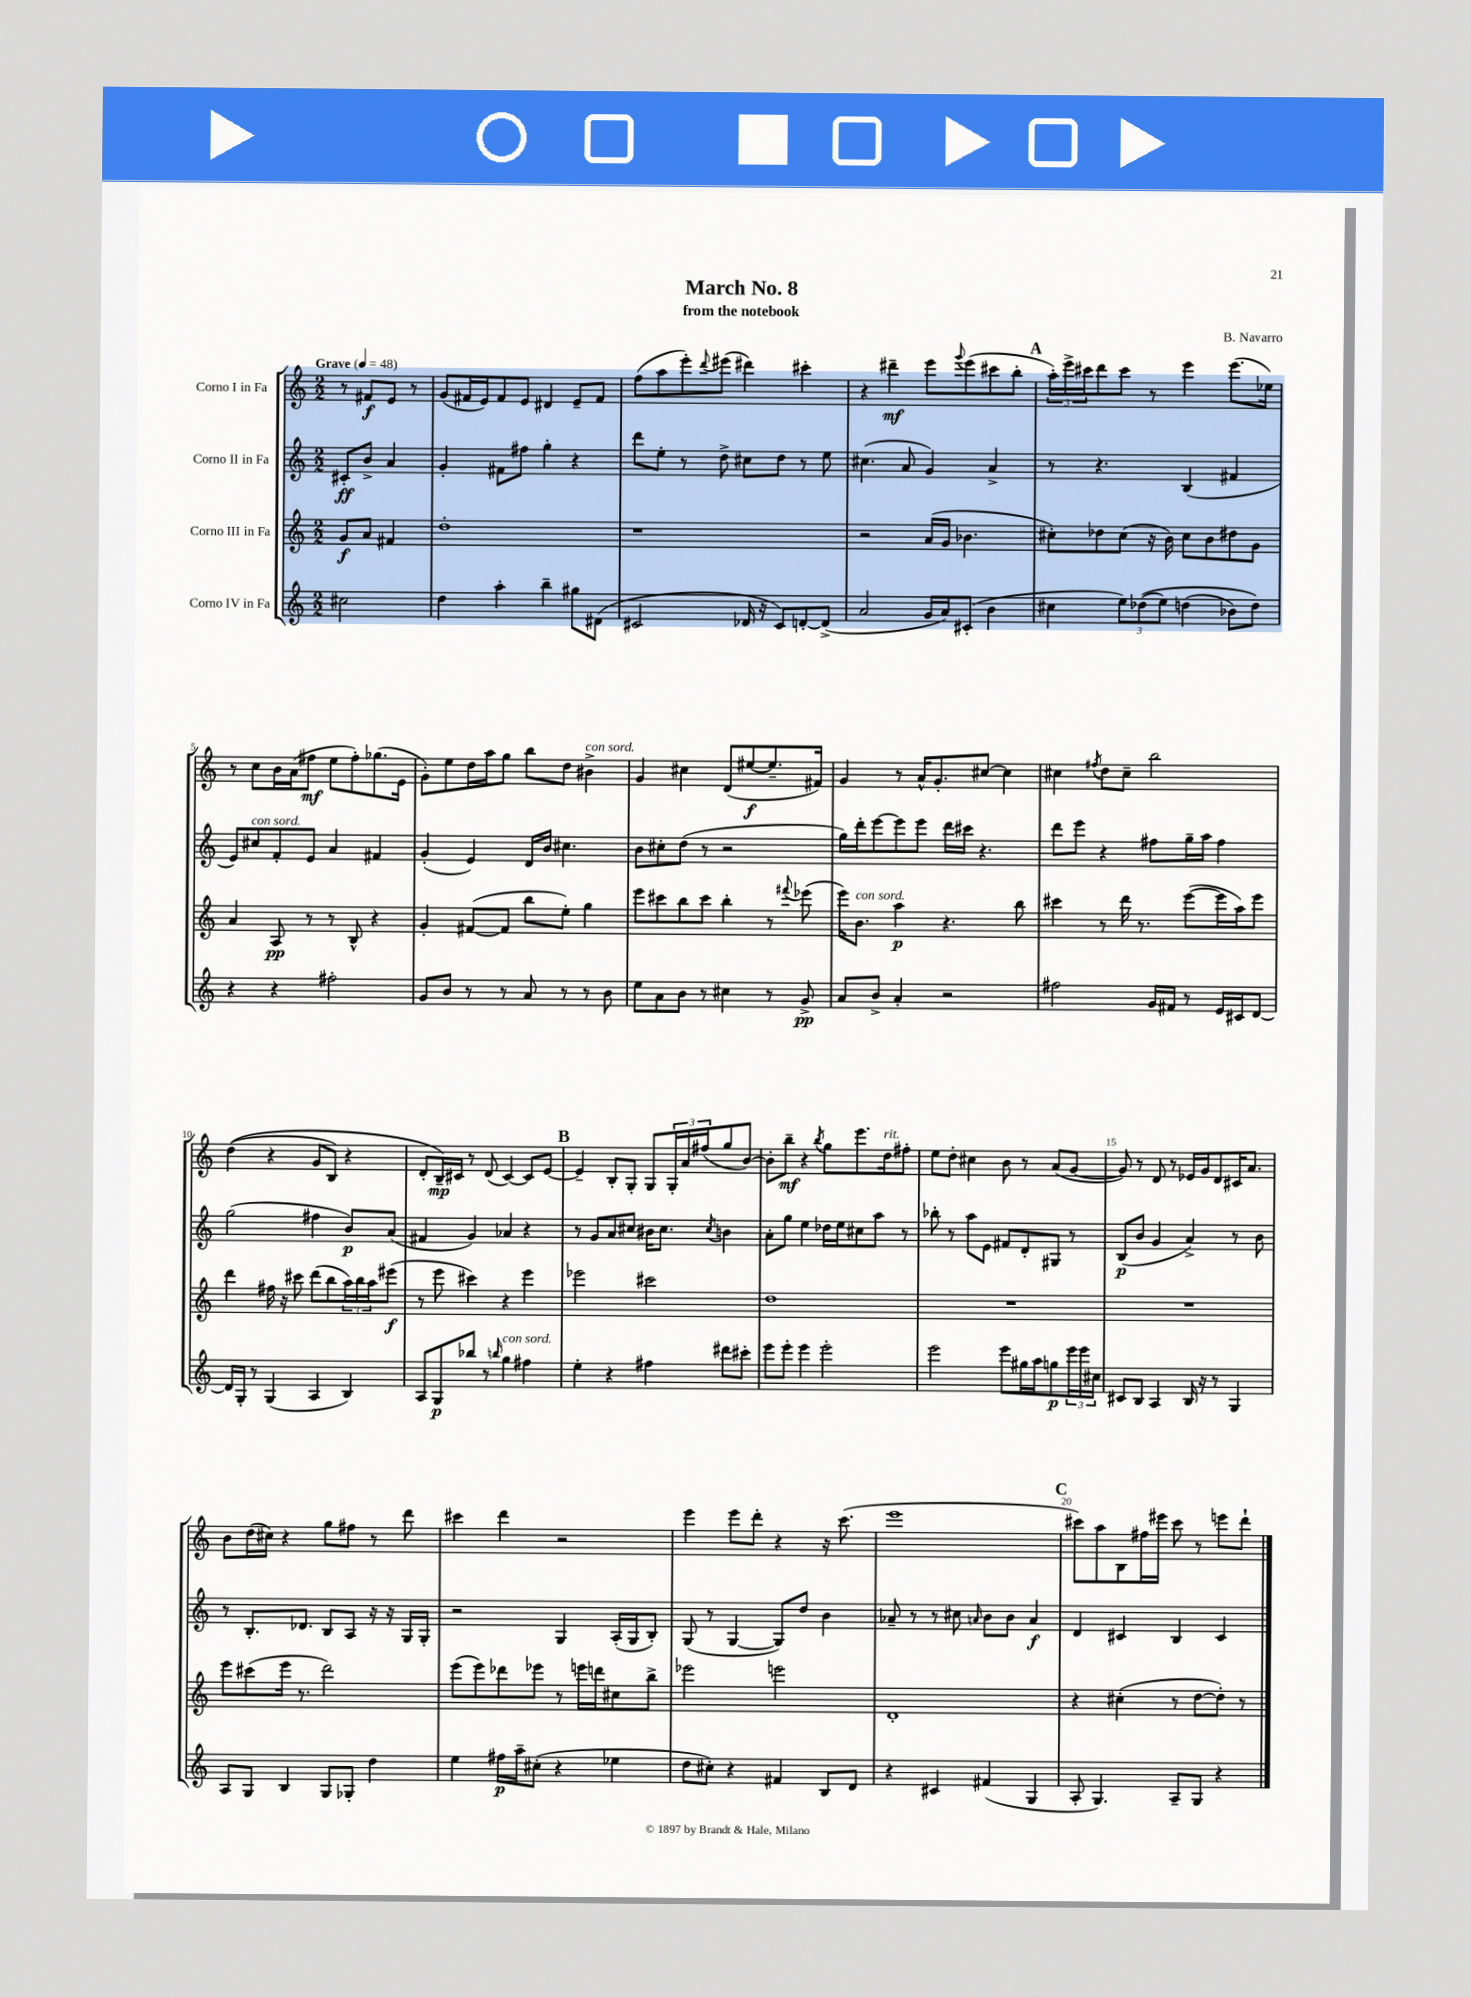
\header { title = "March No. 8" composer = "B. Navarro" subtitle = "from the notebook" }
<<
\new StaffGroup <<
\new Staff = "s0" \with { instrumentName = "Corno I in Fa" } {
    \clef treble \key c \major \numericTimeSignature \time 2/2 \partial 2 \tempo "Grave" 4 = 48
    r8 fis'8\f e'8 r8 |
    g'8( fis'16 e'16) fis'8 e'8 dis'4 e'8-- fis'8 |
    f''8( a''8 e'''8-.) \appoggiatura { d'''8 } eis'''8( dis'''4) cis'''4-. |
    r4 dis'''4--\mf e'''8 \appoggiatura { g'''8 } e'''8( cis'''8 b''8-. |
    \mark \markup { \bold "A" } \tuplet 3/2 { a''16-.) e'''16-> cis'''16 } d'''8 cis'''8 r8 e'''4 e'''8.( ees''16) |
    r8 c''8 b'16 a'16( fis''8\mf e''8 fis''8-.) ges''8.( e'16 |
    g'8-.) e''8 d''16 a''16 g''8 b''8 d''8 bis'4->^\markup { \italic "con sord." } |
    g'4 cis''4 d'8( eis''8~\f eis''8.-- fis'16) |
    g'4 r8 a'16-^ g'8.-. cis''8~ cis''4 |
    cis''4 \acciaccatura { fis''8 } d''8 cis''8-- b''2 |
    d''4(\( r4 g'8 b8) r4 |
    d'8-. b16--\mp\) cis'16 r8 d'8( cis'4~) cis'8 e'8~ |
    \mark \markup { \bold "B" } e'4-- b8-. g8-. g8 \tuplet 3/2 { g16-. a'16 fis''16( } g''8 b'8~) |
    b'8-. b''8--\mf r4 \acciaccatura { b''8 } g''8 e'''8. d''16^\markup { \italic "rit." } fis''8-. |
    e''8 d''8-. cis''4 b'8 r8 a'8( g'8~ |
    g'8) r8 d'8 r8 ees'16 g'16 d'8 cis'16 a'8. |
    b'8 d''16( cis''16) r4 g''8 fis''8 r8 d'''8 |
    cis'''4 d'''4 r2 |
    e'''4 e'''8 d'''8-. r4 r16 c'''8.( |
    e'''1 |
    \mark \markup { \bold "C" } cis'''8) a''8 b8 fis''16 eis'''16 cis'''8 r8 e'''8 d'''8-! \bar "|." |
}
\new Staff = "s1" \with { instrumentName = "Corno II in Fa" } {
    \clef treble \key c \major \numericTimeSignature \time 2/2 \partial 2
    cis'8-.\ff b'8-> a'4 |
    g'4-. fis'8 fis''8 g''4-. r4 |
    d'''8 e''8-. r8 d''8-> cis''8 d''8 r8 e''8 |
    cis''4.( a'8 g'4) a'4-> |
    \mark \markup { \bold "A" } r8 r4. b4( fis'4 |
    e'8) cis''8^\markup { \italic "con sord." } f'8-. e'8 a'4 fis'4 |
    g'4-.( e'4) d'16 b'16 cis''4. |
    b'8 cis''8-. d''8( r8 r2 |
    g''16) d'''16-. e'''8~ e'''8 e'''8 d'''16 cis'''16 r4. |
    d'''8 e'''8 r4 fis''8 g''16-- a''16 fis''4 |
    g''2( fis''4 b'8\p) a'8( |
    fis'4 g'4) aes'4 r4 |
    \mark \markup { \bold "B" } r8 g'8 a'8 cis''8 bis'16 cis''8. \acciaccatura { cis''8 } b'4 |
    a'8-. g''8 e''4 des''16 e''16 cis''8 a''8 r8 |
    bes''8-. r8 a''8 e'8 fis'8 d'8-. gis8 r8 |
    b8\p( b'8 g'4 a'4->) r8 b'8 |
    r8 b8.-. des'8. b8 a8 r16 r16 g16 g16-. |
    r2 g4 a16-.( g16 b8-.) |
    g8( r8 g4~ g8) d''8 b'4 |
    aes'8-- r8 r8 cis''8 \grace { a'16 } b'8 b'8 a'4\f |
    \mark \markup { \bold "C" } d'4 cis'4 b4 cis'4 \bar "|." |
}
\new Staff = "s2" \with { instrumentName = "Corno III in Fa" } {
    \clef treble \key c \major \numericTimeSignature \time 2/2 \partial 2
    g'8\f a'8 fis'4 |
    d''1-. |
    r1 |
    r2 a'16( g'16 bes'4. |
    \mark \markup { \bold "A" } cis''8-.) des''8 cis''8( r16 b'16) cis''8 b'8 dis''8 g'8 |
    a'4 a8\pp r8 r8 b8-^ r4 |
    g'4-. fis'8~( fis'8 b''8 e''8-.) g''4 |
    e'''8 cis'''8 b''8 cis'''8 b''4-. r8 \appoggiatura { fis'''8 } ees'''8( |
    e'''16) b'8.^\markup { \italic "con sord." } a''4\p r4. b''8 |
    cis'''4 r8 d'''16 r8. e'''8~( e'''16 a''16) e'''8 |
    d'''4 fis''16 r16 cis'''8 d'''8( b''8 \tuplet 3/2 { a''16) b''16 a''16 } eis'''8\f( |
    r8 e'''8 cis'''4) r4 e'''4 |
    \mark \markup { \bold "B" } ees'''2 cis'''2 |
    d''1 |
    R1 |
    R1 |
    e'''8 cis'''8( e'''16 r8. d'''2) |
    e'''8( e'''8) des'''8 ees'''8 r8 e'''16 d'''16 cis''8 b''8-> |
    ees'''2 e'''2 |
    d'1-. |
    \mark \markup { \bold "C" } r4 cis''4-.( r8 d''8~ d''8-.) r8 \bar "|." |
}
\new Staff = "s3" \with { instrumentName = "Corno IV in Fa" } {
    \clef treble \key c \major \numericTimeSignature \time 2/2 \partial 2
    cis''2 |
    d''4 a''4-. b''4-- gis''8 dis'8( |
    cis'2 des'16 r16 cis'8) d'8~-. d'8->( |
    a'2 g'16 a'16) cis'8-.( b'4 |
    \mark \markup { \bold "A" } cis''4 \tuplet 3/2 { e''8) des''8(\( e''8) } d''4( bes'8) d''8\) |
    r4 r4 fis''2-. |
    g'8 b'8 r8 r8 a'8 r8 r8 b'8 |
    e''8 a'8 b'8 r8 cis''4 r8 g'8->\pp |
    a'8 b'8-> a'4-. r2 |
    fis''2 g'16 fis'16 r8 e'16 cis'16 d'8~ |
    d'16 g16-. r8 g4( a4 b4) |
    a8 g8\p bes''8 r8 \grace { b''16 } g''4^\markup { \italic "con sord." } fis''4 |
    \mark \markup { \bold "B" } e''4-. r4 fis''4 dis'''8 cis'''8-. |
    e'''8 e'''8-. e'''4 e'''2-. |
    e'''2 e'''8 gis''16 a''16 g''8\p \tuplet 3/2 { e'''16 e'''16 cis''16 } |
    cis'8 b8 a4 b16 r16 r8 g4 |
    a8 g8 b4 g8 ges8-. d''4 |
    e''4 fis''16\p a''16-- cis''8-.( r4 ees''4 |
    d''8 cis''8-.) r4 fis'4 b8 d'8 |
    r4 cis'4 fis'4( g4 |
    \mark \markup { \bold "C" } a8-. g4.) a8-- g8 r4 \bar "|." |
}
>>
>>
\layout { \context { \Score \override BarNumber.break-visibility = ##(#f #t #t) barNumberVisibility = #(every-nth-bar-number-visible 5) } }
